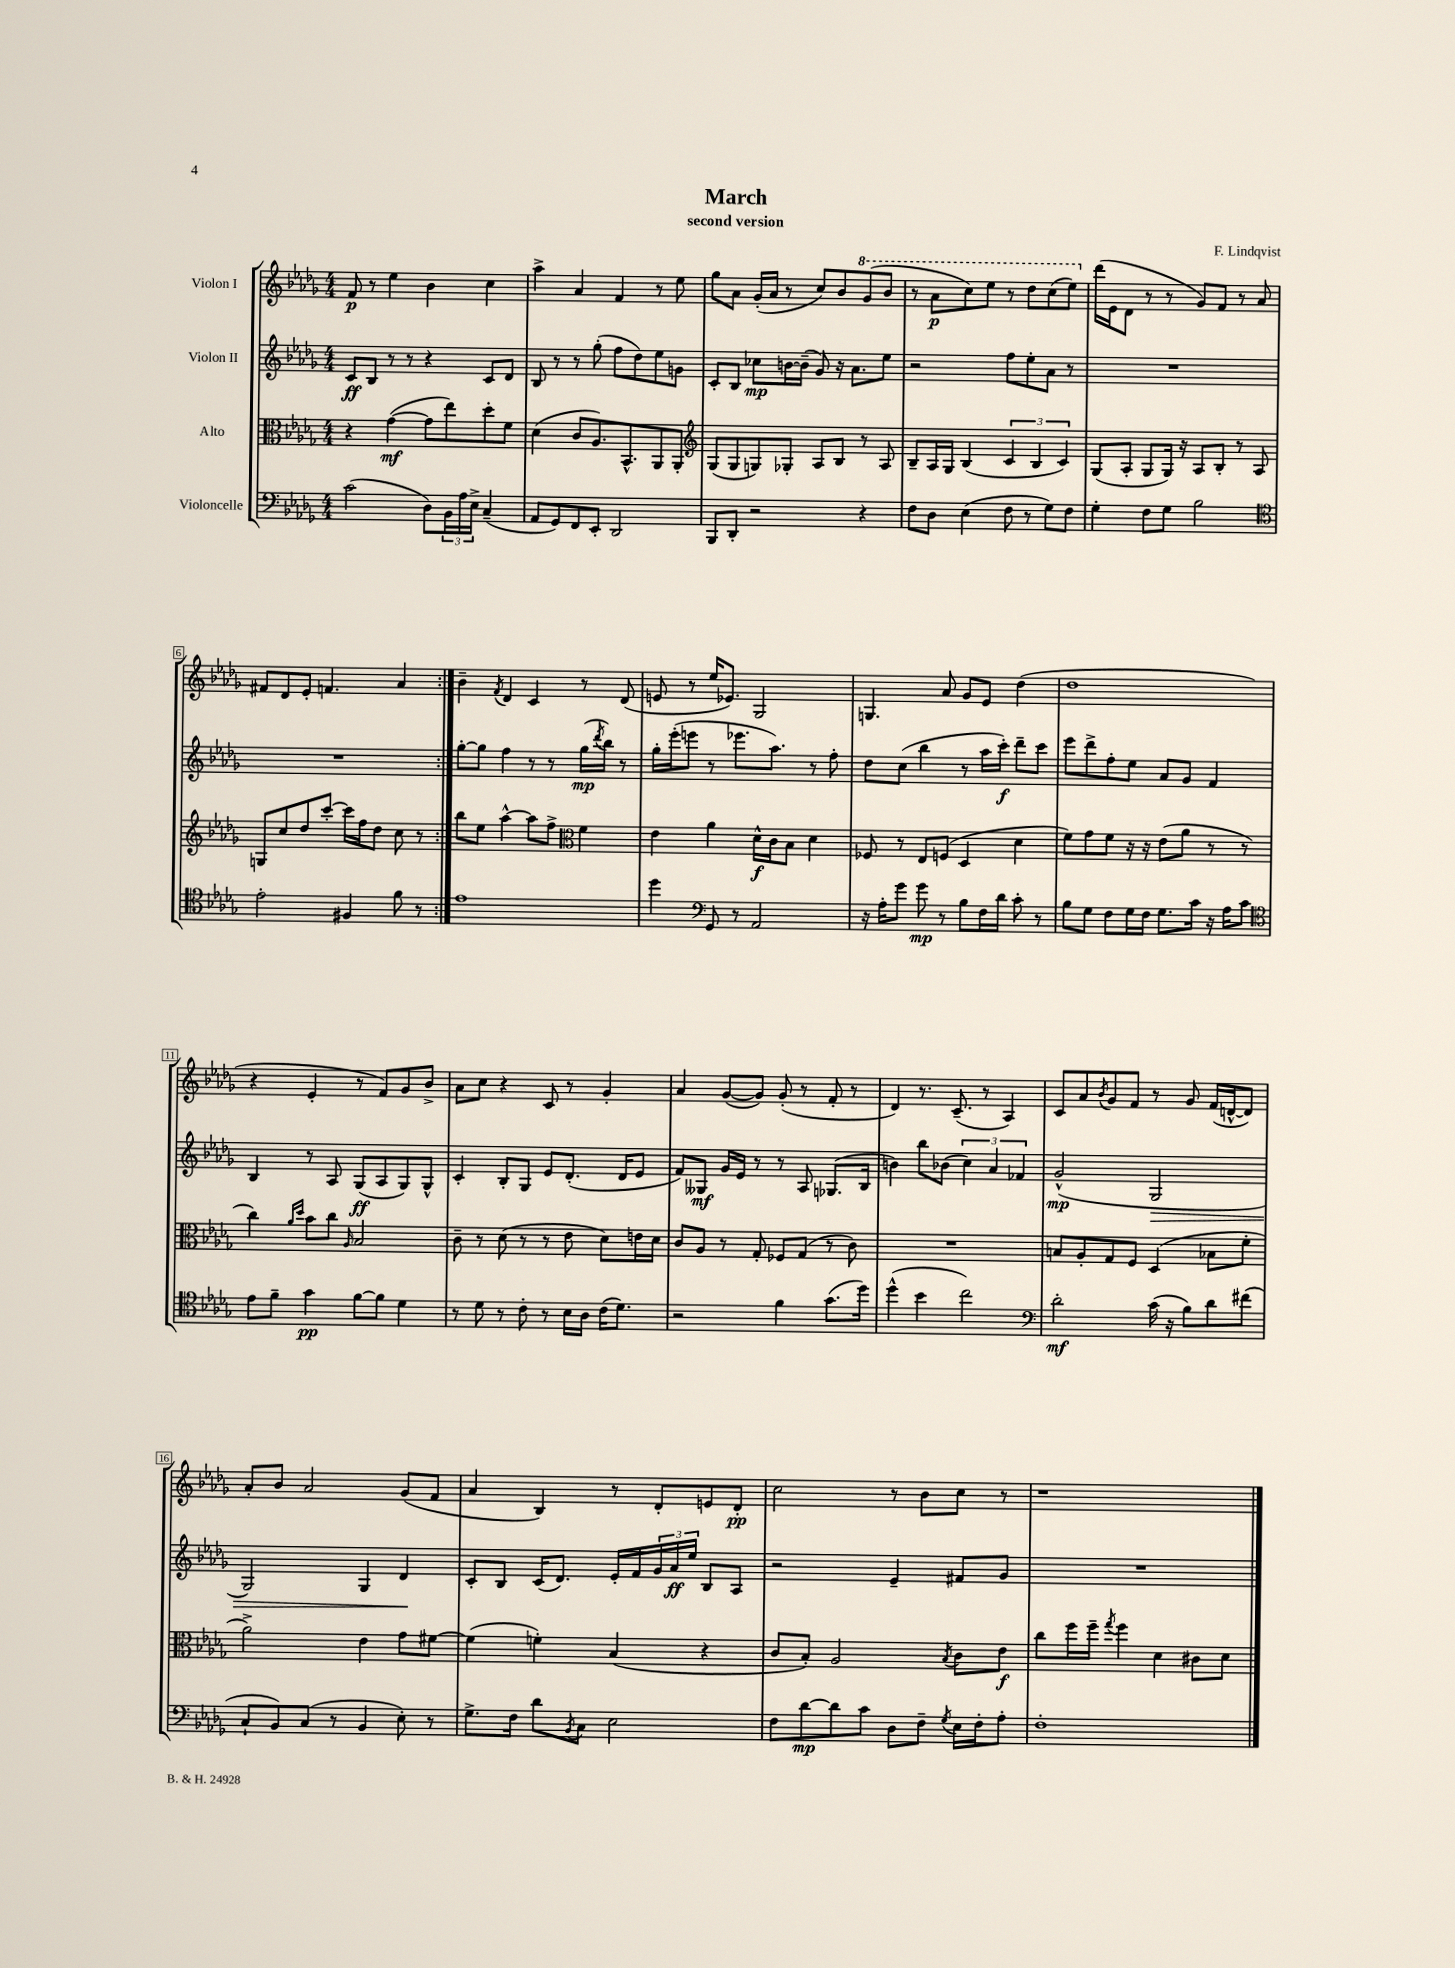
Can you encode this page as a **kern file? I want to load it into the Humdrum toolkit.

**kern	**kern	**kern	**kern
*staff4	*staff3	*staff2	*staff1
*clefF4	*clefC3	*clefG2	*clefG2
*k[b-e-a-d-g-]	*k[b-e-a-d-g-]	*k[b-e-a-d-g-]	*k[b-e-a-d-g-]
*M4/4	*M4/4	*M4/4	*M4/4
(2c\	4r	8c/L	8f/
.	.	8B-/J	8r
.	([4g-\	8r	4ee-\
.	.	8r	.
8D-\L)	8g-\]L	4r	4b-\
24BB-\L	8ee-\)	.	.
24A-\	.	.	.
24E-^\JJ	.	.	.
(4C~/	8dd-'\	8c/L	4cc\
.	8f\J	8d-/J	.
=	=	=	=
8AA-/L	(4d-\	8B-/	4aa-^\
8GG-/)	.	8r	.
8FF/	8c/L	8r	4a-/
8EE-'/J	8.A-/)	(8gg-'\	.
2DD-/	.	8ff\L	4f/
.	8.BB-^^/	.	.
.	.	8dd-\)	.
.	8AA-/	8ee-\	8r
.	8AA-'/J	8g\J	8ee-\
=	=	=	=
*	*clefG2	*	*
8BBB-/L	(8G-/L	8c'/L	8gg-\L
8DD-'/J	8G-/	8B-/J	8a-\J
2r	8G/)	8cc-\L	(16g-'/LL
.	.	.	16a-/JJ
.	8G-'/J	[16b\L	8r
.	.	(16b~\]JJ	.
.	8A-/L	8g-/)	8cc/L)
.	8B-/J	16r	8b-/
.	.	8.a-\L	.
4r	8r	.	(8gg-/
.	8A-/	8ee-\J	8bb-/J
=	=	=	=
8F\L	8B-~/L	2r	8r
8D-\J	16A-/L	.	8aa-\L
.	16G-/JJ	.	.
(4E-\	(4B-/	.	8ccc\)
.	.	.	8eee-\J
8F\	6c/	8ff\L	8r
8r	.	8ee-'\	8ddd-\L
.	6B-/	.	.
8G-\L)	.	8a-\J	(8ccc\
.	6c/)	.	.
8F\J	.	8r	8eee-\J)
=	=	=	=
4G-'\	(8G-/L	1r	(16ddd-\LL
.	.	.	16e-\J
.	8A-'/J	.	8d-\J
8F\L	8G-/L	.	8r
8G-\J	16G-/Jk)	.	8r
.	16r	.	.
2B-\	8A-/L	.	8g-/L)
.	8B-'/J	.	8f/J
.	8r	.	8r
.	8A-/	.	8a-/
=	=	=	=
*clefC4	*	*	*
2e-'\	8G/L	1r	8f#/L
.	8cc/	.	8d-/
.	8dd-/	.	8e-'/J
.	[8ccc'/J	.	4.f/
4F#/	16ccc\]LL	.	.
.	16ff\J	.	.
.	8dd-\J	.	.
8f\	8cc\	.	4a-/
8r	8r	.	.
=:|!	=:|!	=:|!	=:|!
1e-	8bb-\L	[8gg-'\L	4b-~\
.	8ee-\J	8gg-\]J	.
.	.	.	8qf/
.	[4aa-^^\	4ff\	4d-/
.	8aa-\]L	8r	4c/
.	8ff^\J	8r	.
*	*clefC3	*	*
.	4f\	(16gg-\LL	8r
.	.	8qddd-/	.
.	.	16bb-\JJ)	.
.	.	8r	(8d-/
=	=	=	=
4dd-\	4e-\	16gg-'\LL	8e/
.	.	(16eee-'\J	.
.	.	8eee\J	8r
*clefF4	*	*	*
8GG-/	4a-\	8r	16ee-/LK
.	.	.	8.e-/J)
8r	.	8.eee-\L	.
2AA-/	16d-^^\LL	.	2G-/
.	16c\J	8.aa-\J)	.
.	8B-\J	.	.
.	4d-\	8r	.
.	.	8ff'\	.
=	=	=	=
16r	8F-/	8dd-\L	4.G/
16A-'\LK	.	.	.
8g-\J	8r	(8cc\J	.
8g-\	8E-/L	4bb-\	.
8r	(8F/J	.	8a-/
8B-\L	4D-/	8r	8g-/L
16F\L	.	16aa-\LL	8e-/J
16d-\JJ	.	16ccc'\JJ)	.
8c'\	4d-\	8ddd-~\L	(4dd-\
8r	.	8ccc\J	.
=	=	=	=
8B-\L	8f\L)	8eee-\L	1dd-
8G-\J	8g-\	8ddd-^\	.
8F\L	8f\J	8ff'\	.
16G-\L	16r	8ee-\J	.
16F\JJ	16r	.	.
8.G-\L	(8e-\L	8a-/L	.
.	8a-\J	8g-/J	.
16c\Jk	.	.	.
16r	8r	4f/	.
16A-\LK	.	.	.
8c\J	8r	.	.
=	=	=	=
*clefC4	*	*	*
8e-\L	4cc\)	4B-/	4r
8f~\J	.	.	.
.	16qqa-/LL	.	.
.	16qqdd-/JJ	.	.
4g-\	8b-\L	8r	4e-'/
.	8cc\J	8A-/	.
.	16qqA-/	.	.
[8f\L	2B-/	(8G-/L	8r
8f\]J	.	8A-/	8f/L)
4d-\	.	8G-/)	8g-/
.	.	8G-^^/J	8b-^/J
=	=	=	=
8r	8c~\	4c'/	8a-\L
8d-\	8r	.	8cc\J
8r	(8d-\	8B-'/L	4r
8c'\	8r	8G-/J	.
8r	8r	8e-/L	8c/
16B-\LL	8e-\	(8.d-'/J	8r
16A-\JJ	.	.	.
(16c\LK	8d-\L)	.	4g-'/
8.d-\J)	.	16d-/LK	.
.	16e\L	8e-/J	.
.	16d-\JJ	.	.
=	=	=	=
2r	8c/L	8f/L)	4a-/
.	8A-/J	8G--/J	.
.	8r	16g-/LL	([8g-/L
.	.	16e-/JJ	.
.	8G-'/	8r	8g-/]J)
4f\	8F-/L	8r	(8g-'/
.	(8G-/J	8A-/	8r
(8.g-\L	8r	(8.G-/L	8f'/
.	8c\)	.	8r
16dd-\Jk)	.	16B-/Jk	.
=	=	=	=
(4dd-^^\	1r	4b\)	4d-/)
4b-\	.	8bb-\L	8.r
.	.	(8b-\J	.
.	.	.	(8.c~/
2cc\)	.	6cc\)	.
.	.	.	8r
.	.	6a-/	.
.	.	.	4A-/)
.	.	6f-/	.
=	=	=	=
*clefF4	*	*	*
2d-'\	8B/L	(2g-^^/	8c/L
.	8A-'/	.	8a-/
.	.	.	8qb-/
.	8G-/	.	8g-/
.	8F/J	.	8f/J
(16c\	(4D-/	2G-/	8r
16r	.	.	.
8B-\L)	.	.	8g-/
8d-\	8B-\L	.	(16f/LL
.	.	.	[16d^^/J
(8f#\J	8f'\J	.	8d/]J)
=	=	=	=
8C`/L	2a-^\)	2G-/)	8a-'/L
8BB-/)	.	.	8b-/J
(8C/J	.	.	2a-/
8r	.	.	.
4BB-/	4e-\	4G-/	.
8E-'\)	8g-\L	4d-/	(8g-/L
8r	[8f#\J	.	8f/J
=	=	=	=
8.G-^\L	(4f#\]	8c'/L	4a-/
.	.	8B-/J	.
16F\Jk	.	.	.
8d-\L	4f'\)	(16c/LK	4B-/)
.	.	8.d-/J)	.
8qBB-/	.	.	.
8C\J	.	.	.
2E-\	(4B-/	16e-'/LL	8r
.	.	16f/	.
.	.	24g-/	8d-'/L
.	.	24a-/	.
.	.	24ee-/JJ	.
.	4r	8B-/L	8e/
.	.	8A-/J	8d-'/J
=	=	=	=
8F\L	8c/L	2r	2cc\
[8d-\	8B-'/J)	.	.
8d-\]	2A-/	.	.
8c\J	.	.	.
8D-\L	.	4e-~/	8r
8F~\J	.	.	8b-\L
8qG-/	8qB-/	.	.
16E-\LL	8c\L	8f#/L	8cc\J
16F'\J	.	.	.
8A-'\J	8e-\J	8g-/J	8r
=	=	=	=
1F'	8cc\L	1r	1r
.	16ff\L	.	.
.	16ff~\JJ	.	.
.	8qgg-/	.	.
.	4ff\	.	.
.	4d-\	.	.
.	8c#\L	.	.
.	8d-\J	.	.
==	==	==	==
*-	*-	*-	*-
